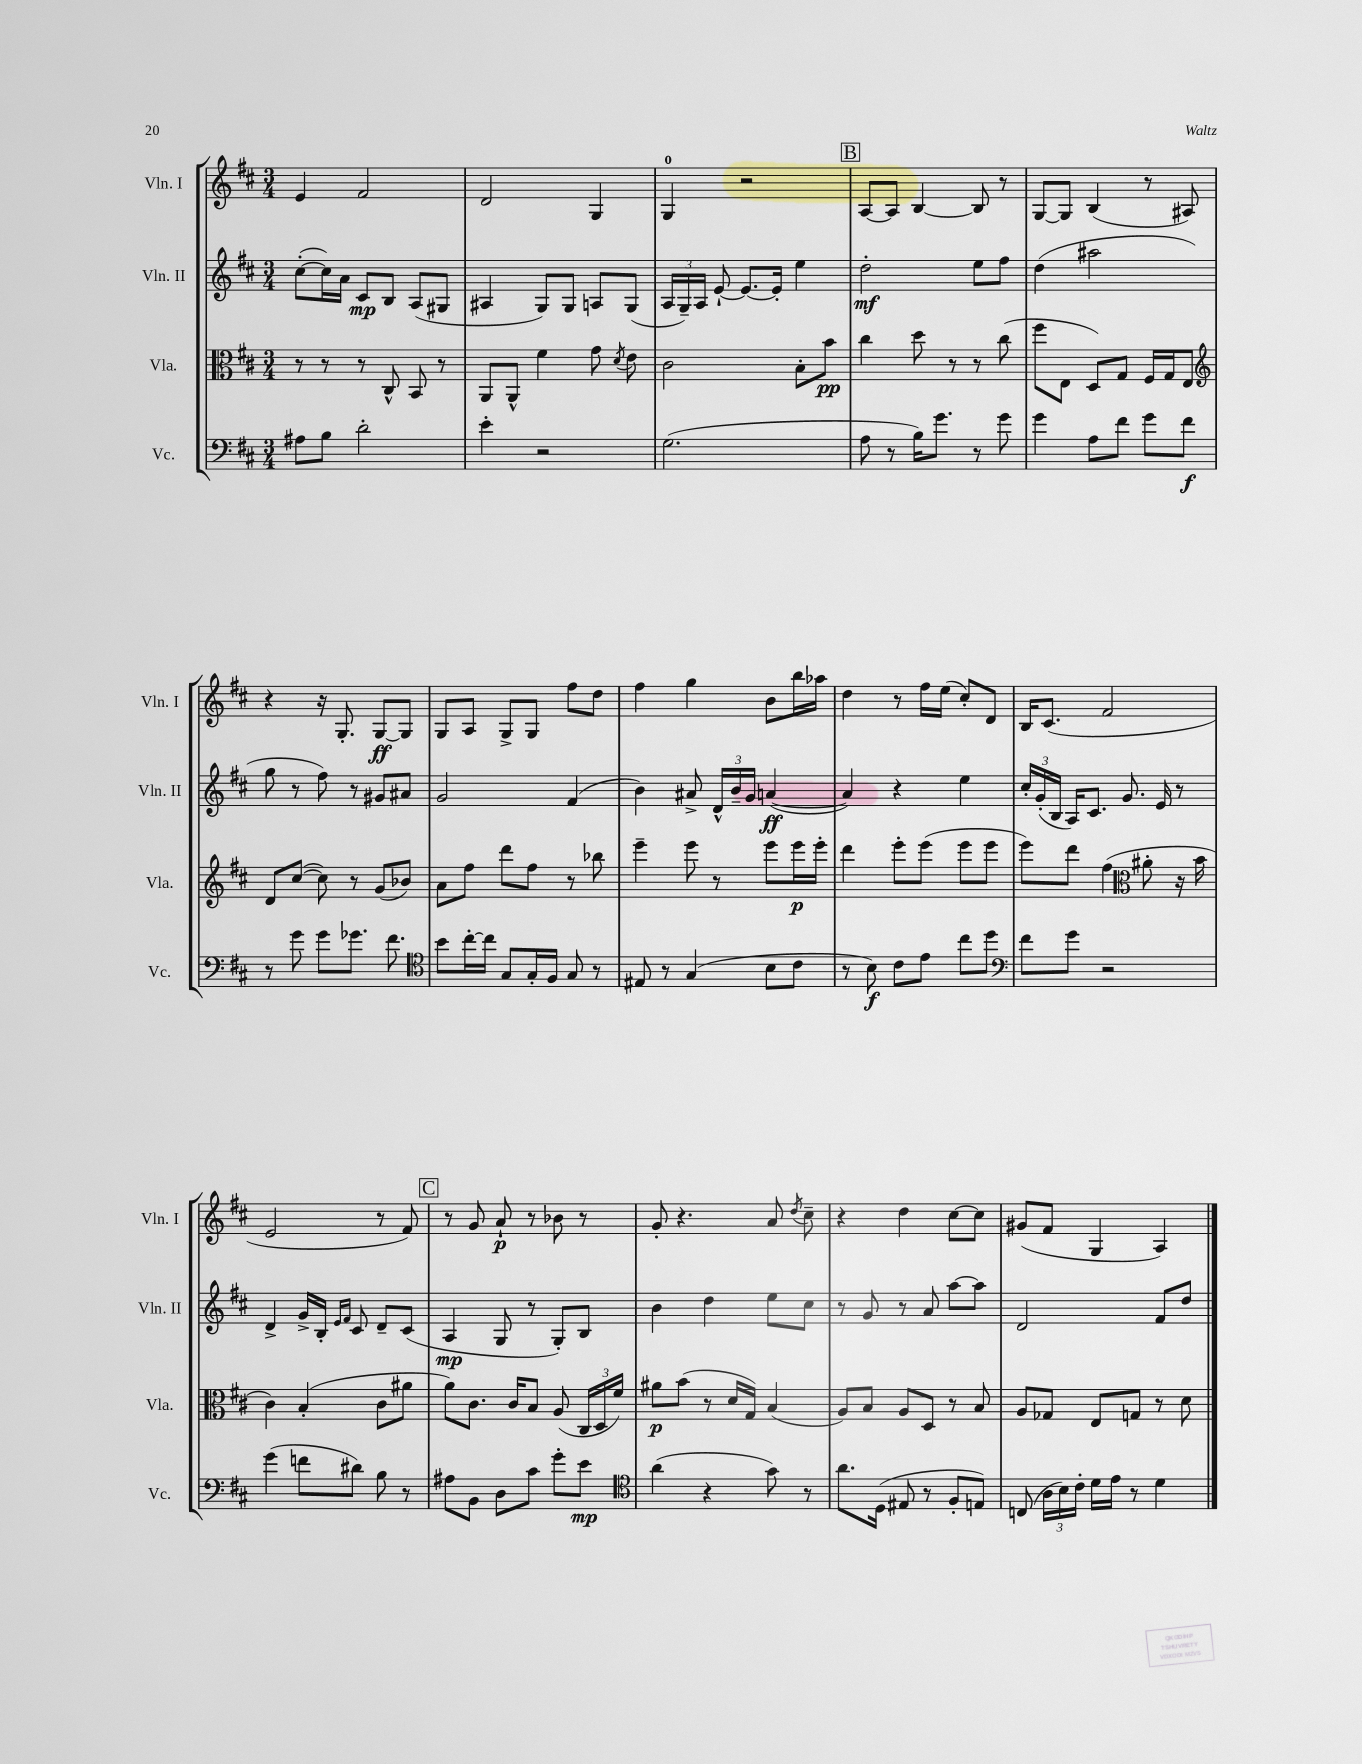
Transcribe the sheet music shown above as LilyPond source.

<<
\new StaffGroup <<
\new Staff = "s0" \with { instrumentName = "Vln. I" shortInstrumentName = "Vln. I" } {
    \clef treble \key d \major \numericTimeSignature \time 3/4
    \autoBeamOff e'4 fis'2 |
    d'2 g4 |
    g4-0 r2 |
    \mark \markup { \box "B" } a8[~ a8] b4~ b8 r8 |
    g8[~ g8] b4( r8 ais8) |
    r4 r16 g8.-. g8[~\ff g8] |
    g8[ a8] g8[-> g8] fis''8[ d''8] |
    fis''4 g''4 b'8[ b''16 aes''16] |
    d''4 r8 fis''16[ e''16]( cis''8[-.) d'8] |
    b16[ cis'8.]( fis'2 |
    e'2 r8 fis'8) |
    \mark \markup { \box "C" } r8 g'8 a'8-!\p r8 bes'8 r8 |
    g'8-. r4. a'8 \acciaccatura { d''8 } cis''8-- |
    r4 d''4 cis''8[~ cis''8] |
    gis'8[( fis'8] g4 a4) \bar "|." |
}
\new Staff = "s1" \with { instrumentName = "Vln. II" shortInstrumentName = "Vln. II" } {
    \clef treble \key d \major \numericTimeSignature \time 3/4
    \autoBeamOff cis''8[~-.( cis''16) a'16] cis'8[\mp b8] a8[( gis8] |
    ais4 g8[) g8] a8[ g8]( |
    \tuplet 3/2 { a16[ g16--) a16] } e'8~-! e'8.[~ e'16]-. e''4 |
    \mark \markup { \box "B" } d''2-.\mf e''8[ fis''8] |
    d''4( ais''2 |
    g''8 r8 fis''8) r8 gis'8[ ais'8] |
    g'2 fis'4( |
    b'4) ais'8-> \tuplet 3/2 { d'16[-^ b'16-- g'16] } a'4~\ff( |
    a'4) r4 e''4 |
    \tuplet 3/2 { cis''16[-. g'16-.( b16] } a16[) cis'8.] g'8. e'16 r8 |
    d'4-> g'16[-> b16]-. \grace { e'16[ fis'16] } cis'8 d'8[-- cis'8]( |
    \mark \markup { \box "C" } a4\mp g8 r8 g8[-.) b8] |
    b'4 d''4 e''8[ cis''8] |
    r8 g'8 r8 a'8 a''8[~ a''8] |
    d'2 fis'8[ d''8] \bar "|." |
}
\new Staff = "s2" \with { instrumentName = "Vla." shortInstrumentName = "Vla." } {
    \clef alto \key d \major \numericTimeSignature \time 3/4
    \autoBeamOff r8 r8 r8 cis8-^ b,8 r8 |
    a,8[ a,8]-^ fis'4 g'8 \acciaccatura { d'8 } e'8 |
    cis'2 b8[-. b'8]\pp |
    \mark \markup { \box "B" } cis''4 d''8 r8 r8 cis''8( |
    fis''8[ e8] d8[) g8] fis16[ g16 e8] |
    \clef treble d'8[ cis''8]~( cis''8) r8 g'8[( bes'8]) |
    a'8[ fis''8] d'''8[ fis''8] r8 bes''8 |
    e'''4-- e'''8 r8 e'''8[ e'''16\p e'''16]-. |
    d'''4 e'''8[-. e'''8]( e'''8[ e'''8] |
    e'''8[) d'''8] fis''4( \clef alto ais'8-. r16 b'16 |
    cis'4) b4-.( cis'8[ ais'8] |
    \mark \markup { \box "C" } a'8[) cis'8.] cis'16[ b8] a8( \tuplet 3/2 { cis16[ d16 fis'16]) } |
    ais'8[\p b'8]( r8 d'16[ g16]) b4( |
    a8[) b8] a8[ d8] r8 b8 |
    a8[ ges8] e8[ g8] r8 d'8 \bar "|." |
}
\new Staff = "s3" \with { instrumentName = "Vc." shortInstrumentName = "Vc." } {
    \clef bass \key d \major \numericTimeSignature \time 3/4
    \autoBeamOff ais8[ b8] d'2-. |
    e'4-. r2 |
    g2.( |
    \mark \markup { \box "B" } a8 r8 b16[) g'8.] r8 g'8 |
    g'4 a8[ fis'8] g'8[ fis'8]\f |
    r8 g'8 g'8[ ges'8.] fis'8. |
    \clef tenor b'8[ cis''16~-. cis''16] g8[ g16-. fis16] g8 r8 |
    eis8 r8 g4( b8[ cis'8] |
    r8 b8\f) cis'8[ e'8] cis''8[ d''8] |
    \clef bass fis'8[ g'8] r2 |
    g'4( f'8[ dis'8]) b8 r8 |
    \mark \markup { \box "C" } ais8[ b,8] d8[ cis'8] g'8[-. e'8]\mp |
    \clef tenor a'4( r4 g'8) r8 |
    a'8.[ d16]( eis8 r8 fis8[-. e8]) |
    c8( \tuplet 3/2 { a16[ b16) cis'16]-. } d'16[ e'16] r8 d'4 \bar "|." |
}
>>
>>
\layout { \context { \Score \remove "Bar_number_engraver" } }
